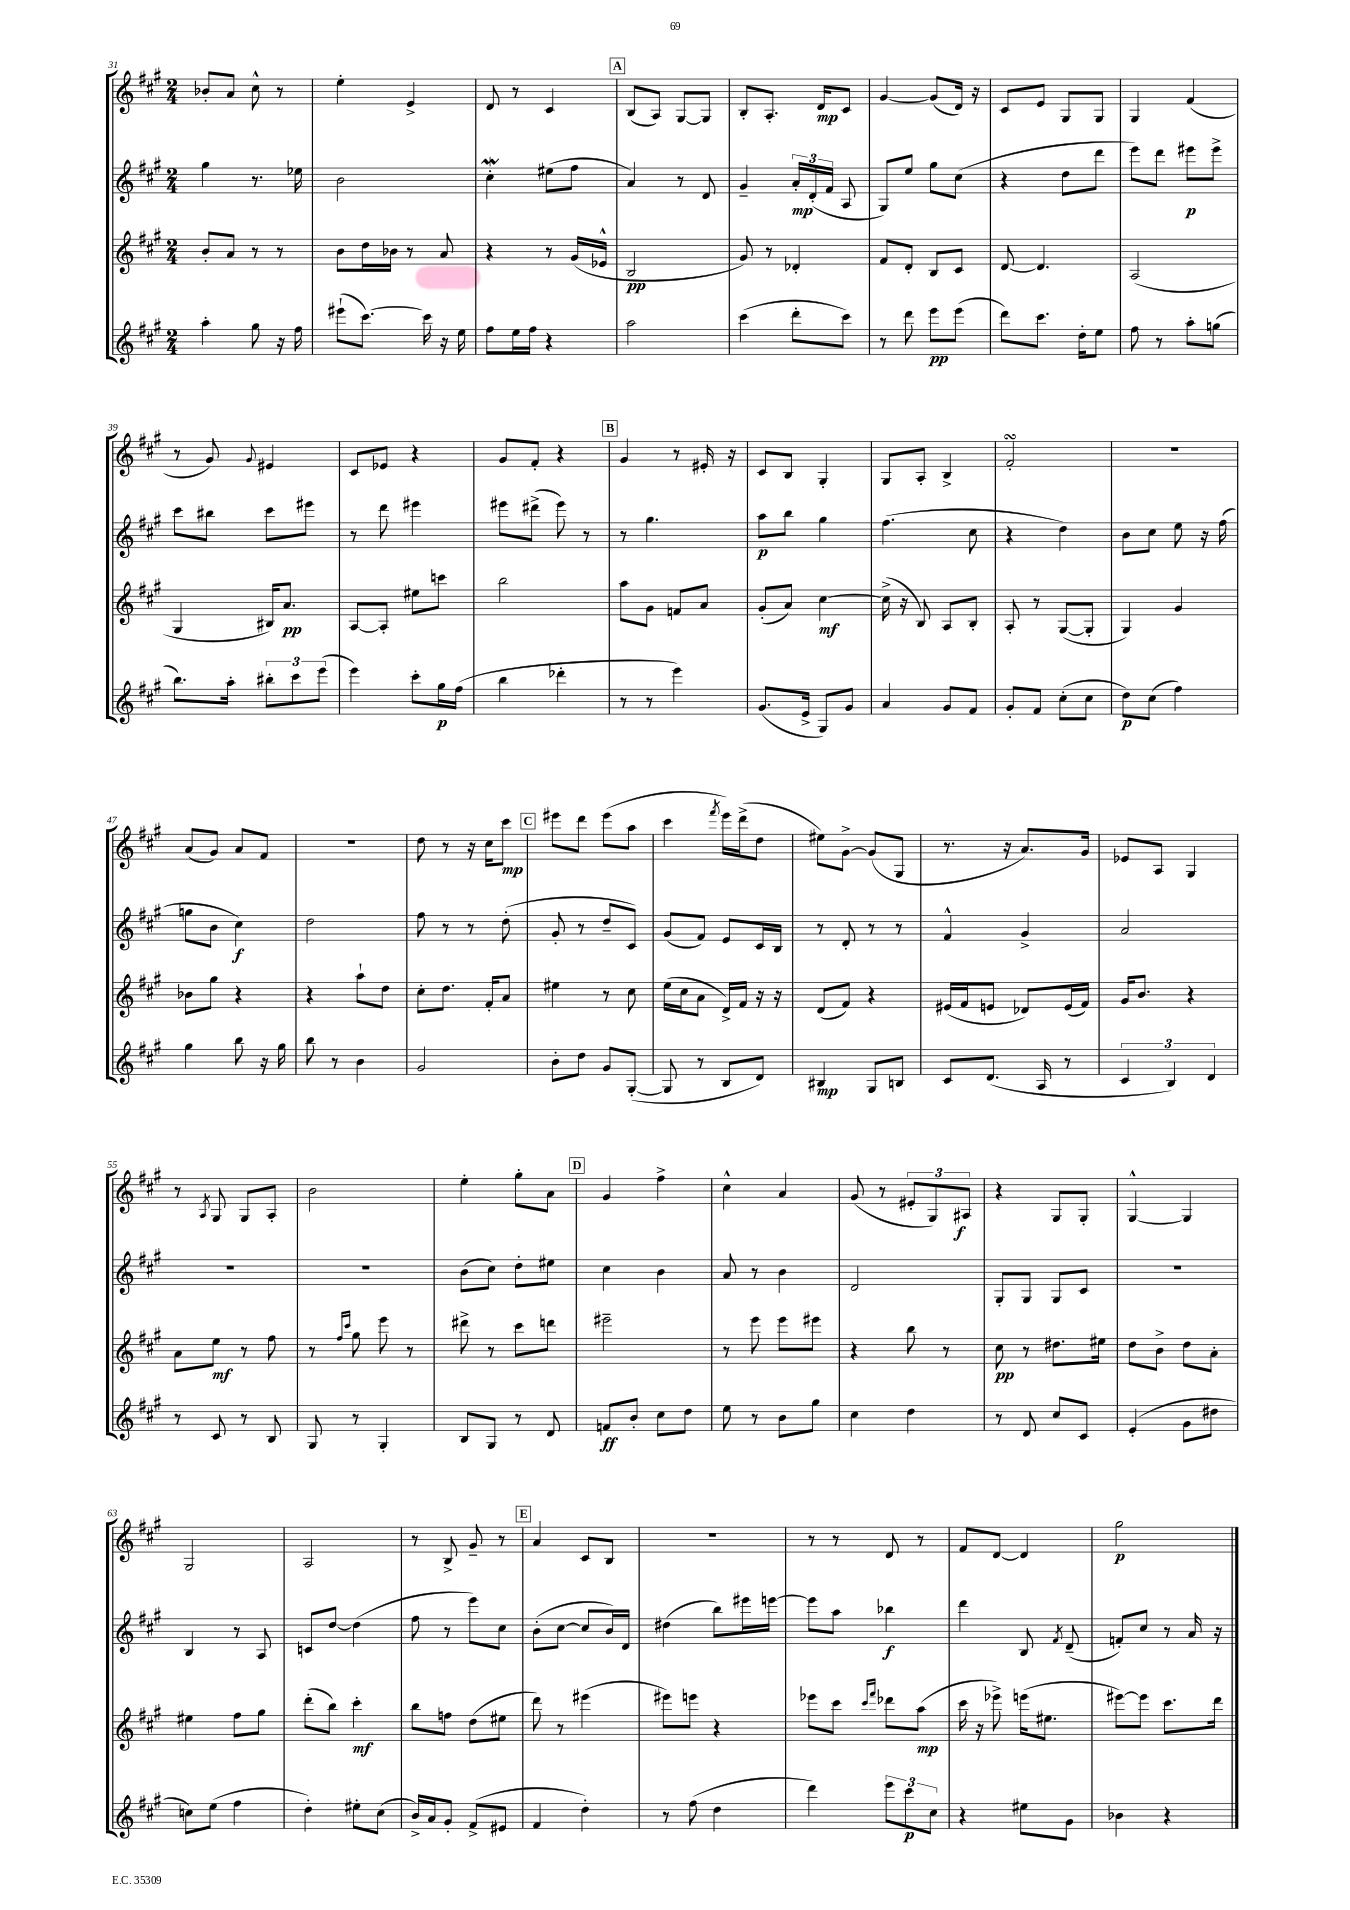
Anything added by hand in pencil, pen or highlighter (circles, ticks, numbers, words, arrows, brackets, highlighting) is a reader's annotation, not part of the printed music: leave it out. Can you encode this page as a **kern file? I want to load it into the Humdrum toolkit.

**kern	**kern	**kern	**kern
*staff4	*staff3	*staff2	*staff1
*clefG2	*clefG2	*clefG2	*clefG2
*k[f#c#g#]	*k[f#c#g#]	*k[f#c#g#]	*k[f#c#g#]
*M2/4	*M2/4	*M2/4	*M2/4
4aa'\	8b'/L	4gg#\	8b-'/L
.	8a/J	.	8a/J
8gg#\	8r	8.r	8cc#^^\
16r	8r	.	8r
16ff#\	.	16ee-\	.
=	=	=	=
(8eee#`\L	8b\L	2b\	4ee'\
[8.ccc#\J)	16dd\L	.	.
.	16b-\JJ	.	.
.	8r	.	4e^/
16ccc#\]	.	.	.
16r	8a/	.	.
16ee\	.	.	.
=	=	=	=
8ff#\L	4r	4cc#'\	8d/
16ee\L	.	.	8r
16ff#\JJ	.	.	.
4r	8r	(8ee#\L	4c#/
.	(16g#/LL	8ff#\J	.
.	16e-^^/JJ	.	.
=	=	=	=
2aa\	2B/	4a/)	(8B/L
.	.	.	8A/J)
.	.	8r	[8G#/L
.	.	8d/	8G#/]J
=	=	=	=
(4ccc#\	8g#/)	4g#~/	8B'/L
.	8r	.	8.A'/J
8ddd'\L	4d-'/	24a'/LL	.
.	.	(24d'/	.
.	.	.	16d/LK
.	.	24f#/JJ	.
8ccc#\J)	.	8A/	8c#/J
=	=	=	=
8r	8f#/L	8G#/L)	[4g#/
8ddd\	8d'/J	8ee/J	.
8eee\L	8B/L	8gg#\L	(8g#/]L
(8eee\J	8c#/J	(8cc#\J	16d/Jk)
.	.	.	16r
=	=	=	=
8ddd\L)	[8d/	4r	8c#/L
8.ccc#\J	4.d/]	.	8e/J
.	.	8dd\L	8G#/L
16dd'\LK	.	.	.
8ee\J	.	8ddd\J	8G#/J
=	=	=	=
8ff#\	(2A/	8eee\L)	4G#/
8r	.	8ddd\J	.
8aa'\L	.	8eee#\L	(4f#/
(8gg\J	.	8eee#^\J	.
=	=	=	=
8.bb\L)	4G#/	8ccc#\L	8r
.	.	8bb#\J	8g#/)
16aa'\Jk	.	.	.
.	.	.	8qqg#/
12bb#'\L	16B#/LK)	8ccc#\L	4e#/
.	8.a/J	.	.
12ccc#\	.	.	.
.	.	8eee#\J	.
(12eee\J	.	.	.
=	=	=	=
4eee\)	[8A/L	8r	8c#/L
.	8A'/]J	8ddd\	8e-/J
8ccc#'\L	8ee#\L	4eee#\	4r
16gg#\L	8ccc\J	.	.
(16ff#\JJ	.	.	.
=	=	=	=
4bb\	2bb\	8eee#\L	8g#/L
.	.	(8ddd#^\J	8f#'/J
4ddd-'\	.	8eee#\)	4r
.	.	8r	.
=	=	=	=
8r	8aa\L	8r	4g#/
8r	8g#\J	4.gg#\	.
4eee\)	8f/L	.	8r
.	8a/J	.	16e#'/
.	.	.	16r
=	=	=	=
(8.g#/L	(8g#'/L	8aa\L	8c#/L
.	8a/J)	8bb\J	8B/J
16e^/Jk	.	.	.
8G#/L)	[4cc#\	4gg#\	4G#'/
8g#/J	.	.	.
=	=	=	=
4a/	(16cc#^\]	(4.ff#\	8G#/L
.	16r	.	.
.	8B/)	.	8A'/J
8g#/L	8A/L	.	4B^/
8f#/J	8B'/J	8cc#\	.
=	=	=	=
8g#'/L	8A'/	4r	2f#'/
8f#/J	8r	.	.
(8cc#'\L	([8G#/L	4dd\)	.
8cc#\J	8G#'/]J	.	.
=	=	=	=
8dd\L)	4G#/)	8b\L	2r
(8cc#\J	.	8cc#\J	.
4ff#\)	4g#/	8ee\	.
.	.	16r	.
.	.	(16ff#\	.
=	=	=	=
4gg#\	8b-\L	8gg\L	(8a/L
.	8gg#\J	8b\J	8g#/J)
8bb\	4r	4cc#\)	8a/L
16r	.	.	8f#/J
16gg#\	.	.	.
=	=	=	=
8bb\	4r	2dd\	2r
8r	.	.	.
4b\	8aa`\L	.	.
.	8dd\J	.	.
=	=	=	=
2g#/	8cc#'\L	8ff#\	8dd\
.	8.dd\J	8r	8r
.	.	8r	16r
.	16f#'/LK	.	16cc#\LK
.	8a/J	(8dd'\	8ccc#\J
=	=	=	=
8b'\L	4ee#\	8g#'/	8eee#\L
8dd\J	.	8r	8ddd\J
8g#/L	8r	8dd~/L	(8eee#\L
([8G#'/J	8cc#\	8c#/J)	8aa\J
=	=	=	=
8G#/]	(16ee\LL	(8g#/L	4ccc#\
.	16cc#\J	.	.
8r	8a\J	8f#/J)	.
.	.	.	8qfff#/
8B/L	16d^/LL)	8e/L	16eee\LL)
.	16f#/JJ	.	(16ddd^\J
8d/J)	16r	16c#/L	8dd\J
.	16r	16B/JJ	.
=	=	=	=
4B#/	(8d/L	8r	8ee#\L)
.	8f#/J)	8d'/	[8g#^\J
8G#/L	4r	8r	(8g#/]L
8B/J	.	8r	8G#/J
=	=	=	=
8c#/L	(16e#/LL	4f#^^/	8.r
.	16f#/J	.	.
(8.d/J	8e/J	.	.
.	.	.	16r
.	8d-/L)	4g#^/	8.a/L)
16A/	.	.	.
8r	(16e/L	.	.
.	16f#/JJ)	.	16g#/Jk
=	=	=	=
6c#/	16g#/LK	2a/	8e-/L
.	8.b/J	.	.
.	.	.	8A/J
6B/)	.	.	.
.	4r	.	4G#/
6d/	.	.	.
=	=	=	=
8r	8a\L	2r	8r
.	.	.	8qA/
8c#/	8ee\J	.	8G#/
8r	8r	.	8G#/L
8B/	8ff#\	.	8A'/J
=	=	=	=
8G#/	8r	2r	2b\
.	16qqff#/LL	.	.
.	16qqccc#/JJ	.	.
8r	8gg#\	.	.
4G#'/	8eee\	.	.
.	8r	.	.
=	=	=	=
8B/L	8ddd#^\	(8b\L	4ee'\
8G#/J	8r	8cc#\J)	.
8r	8ccc#\L	8dd'\L	8gg#'\L
8d/	8ddd\J	8ee#\J	8a\J
=	=	=	=
8f/L	2eee#~\	4cc#\	4g#/
8b'/J	.	.	.
8cc#\L	.	4b\	4ff#^\
8dd\J	.	.	.
=	=	=	=
8ee\	8r	8a/	4cc#^^\
8r	8eee\	8r	.
8b\L	8eee\L	4b\	4a/
8gg#\J	8eee#\J	.	.
=	=	=	=
4cc#\	4r	2d/	(8g#/
.	.	.	8r
4dd\	8bb\	.	12e#'/L
.	.	.	12G#/)
.	8r	.	.
.	.	.	12A#/J
=	=	=	=
8r	8cc#\	8G#'/L	4r
8d/	8r	8G#/J	.
8cc#/L	8.dd#\L	8G#/L	8G#/L
8c#/J	.	8c#/J	8G#'/J
.	16ee#\Jk	.	.
=	=	=	=
(4e'/	8dd\L	2r	[4G#^^/
.	8b^\J	.	.
8g#\L	8dd\L	.	4G#/]
8dd#\J	8a'\J	.	.
=	=	=	=
8cc\L)	4ee#\	4B/	2G#/
(8ee\J	.	.	.
4ff#\	8ff#\L	8r	.
.	8gg#\J	8A/	.
=	=	=	=
4dd'\)	(8ddd'\L	8c/L	2A/
.	8bb\J)	[8dd/J	.
8ee#'\L	4ccc#'\	(4dd\]	.
(8cc#\J	.	.	.
=	=	=	=
16b^/LL)	8bb\L	8ff#\	8r
16a/J	.	.	.
8g#'/J	8ff\J	8r	8B^/
(8f#^/L	(8dd\L	8eee\L)	8g#~/
8e#/J	8ee#\J	8cc#\J	8r
=	=	=	=
4f#/	8ddd\)	(8b'\L	4a/
.	8r	[8cc#\J	.
4dd'\)	(4eee#\	8cc#/]L	8c#/L
.	.	16b/L)	8B/J
.	.	16d/JJ	.
=	=	=	=
8r	8eee#\L)	(4dd#\	2r
(8ff#\	8eee\J	.	.
4dd\	4r	8bb\L)	.
.	.	16eee#\L	.
.	.	[16eee\JJ	.
=	=	=	=
4ddd\)	8eee-\L	8eee\]L	8r
.	8ccc#\J	8aa\J	8r
.	16qqccc#/LL	.	.
.	16qqfff#/JJ	.	.
12eee\L	8ddd-\L	4bb-\	8d/
12ccc#\	.	.	.
.	(8aa\J	.	8r
12cc#\J	.	.	.
=	=	=	=
4r	16ccc#\	4ddd\	8f#/L
.	16r	.	.
.	8eee-^\)	.	[8d/J
8ee#\L	(16eee\LK	8B/	4d/]
.	8.ee#\J	.	.
.	.	8qf#/	.
8g#\J	.	(8d~/	.
=	=	=	=
4b-\	[8eee#\L)	8f'/L)	2gg#\
.	8eee#\]J	8cc#/J	.
4r	8.ccc#\L	8r	.
.	.	16a/	.
.	16ddd\Jk	16r	.
==	==	==	==
*-	*-	*-	*-
